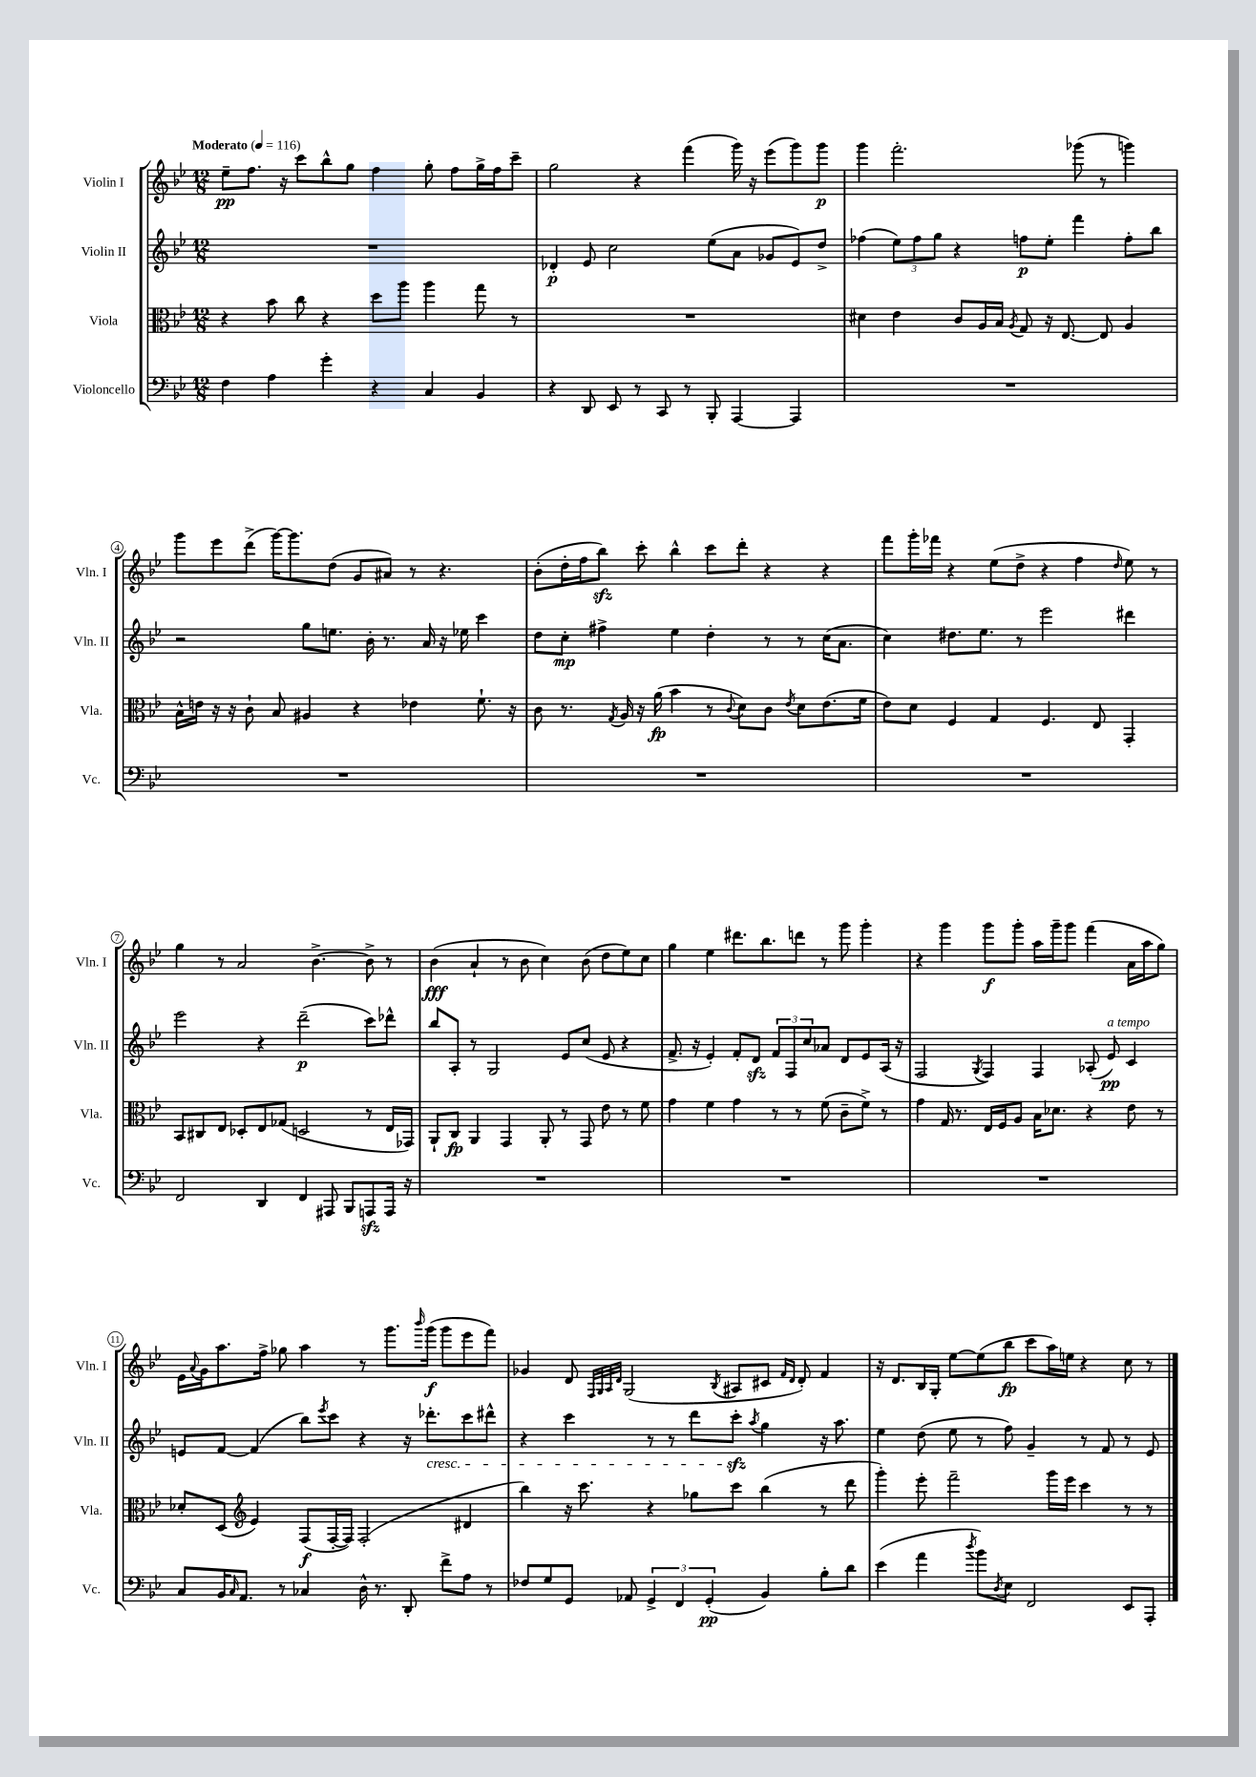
<<
\new StaffGroup <<
\new Staff = "s0" \with { instrumentName = "Violin I" shortInstrumentName = "Vln. I" } {
    \clef treble \key bes \major \numericTimeSignature \time 12/8 \tempo "Moderato" 4 = 116
    ees''8--\pp f''8. r16 c'''8 bes''8-^ g''8 f''4 g''8-. f''8 g''16-> f''16 c'''8-- |
    g''2 r4 f'''4( g'''16) r16 ees'''8( g'''8) g'''8\p |
    g'''4 f'''2.-. ges'''8( r8 g'''4) |
    g'''8 ees'''8 d'''8->( g'''16~) g'''8. d''8( g'8 ais'8) r8 r4. |
    bes'8-.( d''16-. f''16 bes''8\sfz) c'''8-. bes''4-^ c'''8 d'''8-. r4 r4 |
    f'''8 g'''16-. fes'''16 r4 ees''8( d''8-> r4 f''4 \grace { d''16 } ees''8) r8 |
    g''4 r8 a'2 bes'4.~-> bes'8-> r8 |
    bes'4\fff( a'4-! r8 bes'8 c''4) bes'8( d''8 ees''8) c''8 |
    g''4 ees''4 dis'''8. bes''8. d'''8 r8 g'''8 g'''4-. |
    r4 g'''4 g'''8\f g'''8-. a''16 g'''16-- g'''8 f'''4( a'16 a''16 g''8) |
    ees'16 \appoggiatura { a'8 } g'16 a''8. f''16-> ges''8 a''4 r8 g'''8. \grace { bes'''16 } g'''16\f( g'''8 ees'''8 f'''8) |
    ges'4 d'8 \grace { f32 g32 a32 d'32 } g2( \acciaccatura { bes8 } ais8 cis'8 \grace { f'16 d'16 } d'8-.) f'4 |
    r16 d'8. bes16 g16-. ees''8~ ees''8( bes''8\fp c'''8 a''16) e''16 r4 c''8 r8 \bar "|." |
}
\new Staff = "s1" \with { instrumentName = "Violin II" shortInstrumentName = "Vln. II" } {
    \clef treble \key bes \major \numericTimeSignature \time 12/8
    R1. |
    des'4-.\p ees'8 c''2 ees''8( a'8 ges'8 ees'8) d''8-> |
    fes''4( \tuplet 3/2 { ees''8) fes''8 g''8 } r4 f''8\p ees''8-. f'''4 f''8-. bes''8 |
    r2 g''8 e''8. bes'16-. r8. a'16 r16 ees''16 c'''4 |
    d''8 c''8-.\mp fis''4-> ees''4 d''4-. r8 r8 c''16( a'8. |
    c''4) dis''8. ees''8. r8 ees'''2 dis'''4 |
    ees'''2 r4 d'''2--\p( c'''8) des'''8-^ |
    bes''8 a8-. r8 g2 ees'8 c''8( ees'8 r4 |
    f'8.-> r16 ees'4-.) f'8-. d'8\sfz \tuplet 3/2 { f'8 f8 c''8 } aes'8 d'8 ees'8 a16( r16 |
    f2 \acciaccatura { g8 } f4) f4 aes8-.( ees'8\pp^\markup { \italic "a tempo" }) c'4 |
    e'8 f'8~ f'4( bes''8) \acciaccatura { ees'''8 } c'''8 r4 r16 des'''8.-.\cresc c'''8 dis'''8-^ |
    r4 c'''4 r8 r8 d'''8 c'''8-.\sfz\! \acciaccatura { a''8 } g''4 r16 a''8. |
    ees''4 d''8( ees''8 r8 f''8) g'4-- r8 f'8 r8 ees'8 \bar "|." |
}
\new Staff = "s2" \with { instrumentName = "Viola" shortInstrumentName = "Vla." } {
    \clef alto \key bes \major \numericTimeSignature \time 12/8
    r4 bes'8 c''8 r4 d''8 a''8 a''4 g''8 r8 |
    R1. |
    dis'4 ees'4 c'8 a16 bes16 \acciaccatura { a8 } g8 r16 ees8.~ ees8 a4 |
    bes16-^ e'16 r16 r16 c'8-! bes8 ais4 r4 ees'4 f'8.-! r16 |
    c'8 r8. \acciaccatura { g8 } a16 r16 a'16\fp( bes'4 r8 \appoggiatura { c'8 } d'8) c'8 \acciaccatura { ees'8 } d'8 ees'8.( f'16 |
    ees'8) d'8 f4 g4 f4. ees8 g,4-. |
    bes,8 cis8 ees8 des8-. ees8 ges8( d2 r8 ees16 ges,16) |
    a,8-! c8\fp a,4 g,4 a,8-. r8 g,8 ees'8 r8 f'8 |
    g'4 f'4 g'4 r8 r8 f'8( c'8-- f'8->) r8 |
    g'4 g16 r8. ees16 f16 a8 bes16 des'8. r4 ees'8 r8 |
    des'8-. d8( \clef treble ees'4) f8\f( f16~-. f16) f2-.( dis'4 |
    bes''4) r16 c'''8. r4 ges''8 c'''8 bes''4( r8 d'''8 |
    g'''4-.) ees'''8-. f'''2-- g'''16 ees'''16 c'''4 r8 r8 \bar "|." |
}
\new Staff = "s3" \with { instrumentName = "Violoncello" shortInstrumentName = "Vc." } {
    \clef bass \key bes \major \numericTimeSignature \time 12/8
    f4 a4 g'4-. r4 c4 bes,4 |
    r4 d,8 ees,8 r8 c,8 r8 bes,,8-. a,,4~ a,,4 |
    R1. |
    R1. |
    R1. |
    R1. |
    f,2 d,4 f,4 ais,,8 bes,,8 a,,8\sfz a,,16 r16 |
    R1. |
    R1. |
    R1. |
    c8 bes,16 \grace { c16 } a,8. r8 ces4 d16-^ r8. d,8-. f'8-> a8 r8 |
    fes8 g8 g,8 aes,8 \tuplet 3/2 { g,4-> f,4 g,4-.\pp( } bes,4) bes8-. d'8 |
    ees'4( a'4 \acciaccatura { d''8 } bes'8) \acciaccatura { d8 } ees8 f,2 ees,8 a,,8-. \bar "|." |
}
>>
>>
\layout { \context { \Score \override BarNumber.stencil = #(make-stencil-circler 0.1 0.3 ly:text-interface::print) } }
